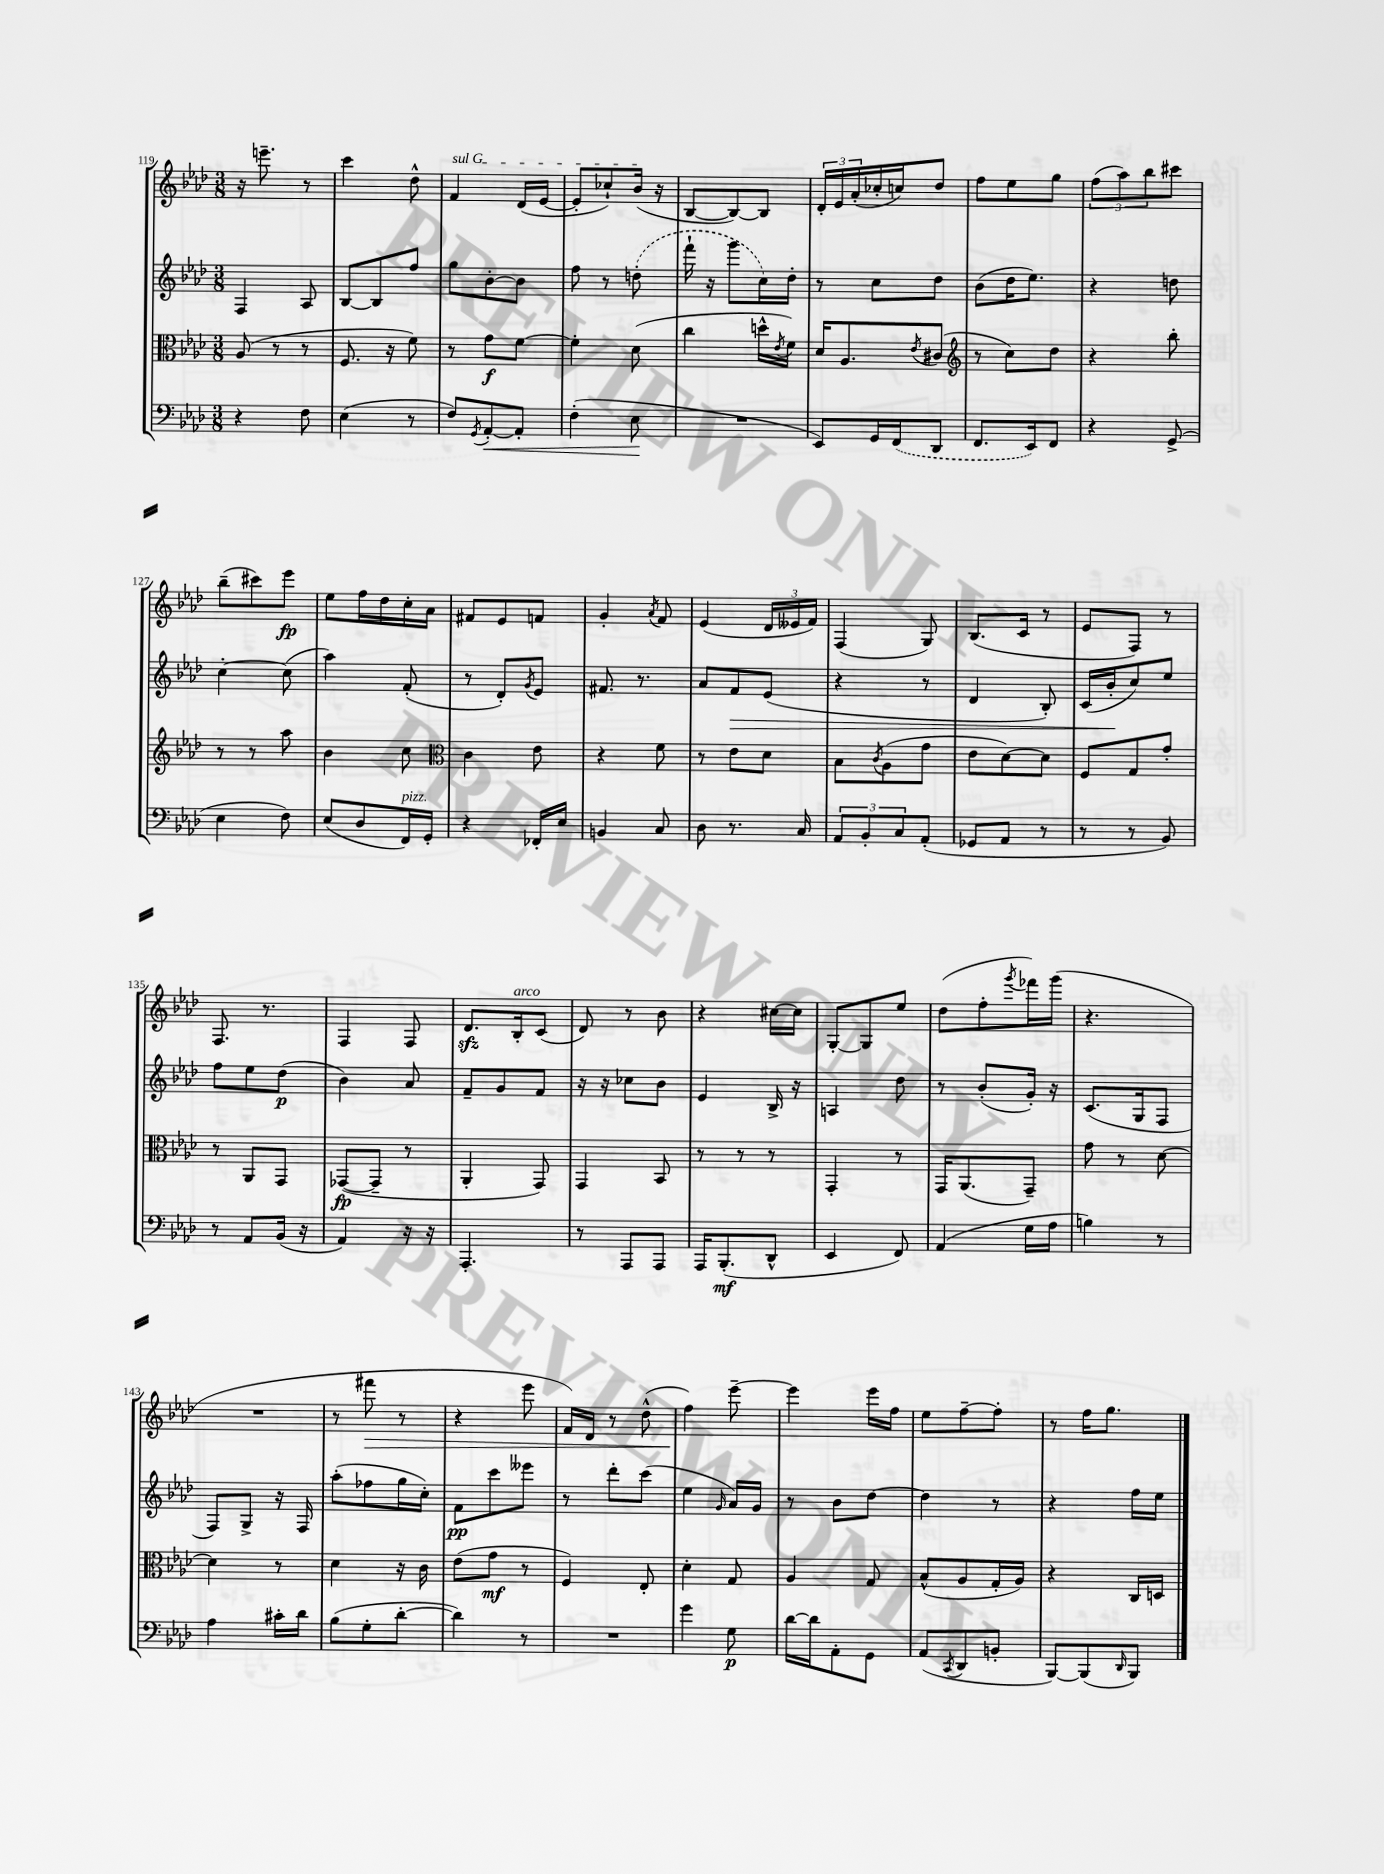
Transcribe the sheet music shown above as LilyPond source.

<<
\new StaffGroup <<
\new Staff = "s0" {
    \clef treble \key aes \major \numericTimeSignature \time 3/8
    r16 e'''8.-- r8 |
    c'''4 des''8-^ |
    \once \override TextSpanner.bound-details.left.text = \markup { \italic "sul G" } f'4\startTextSpan des'16( ees'16~ |
    ees'8-. ces''8-!) bes'16\stopTextSpan( r16 |
    bes8~ bes8~) bes8 |
    \tuplet 3/2 { des'16-. ees'16 aes'16-.( } ces''16-. c''16) des''8 |
    f''8 ees''8 g''8 |
    \tuplet 3/2 { f''8( aes''8) bes''8 } cis'''8 |
    bes''8--( cis'''8) ees'''8\fp |
    ees''8 f''16 des''16 c''16-. aes'16 |
    fis'8 ees'8 f'8 |
    g'4-. \acciaccatura { aes'8 } f'8 |
    ees'4( \tuplet 3/2 { des'16 eeses'16 f'16) } |
    f4( g8) |
    bes8.( c'16 r8 |
    ees'8 f8) r8 |
    f8. r8. |
    f4 f8 |
    des'8.\sfz bes16-.^\markup { \italic "arco" } c'8( |
    des'8) r8 bes'8 |
    r4 cis''16~ cis''16 |
    g8~-. g8 ees''8 |
    des''8( f''8-. \acciaccatura { g'''8 } fes'''16) g'''16( |
    r4. |
    R4. |
    r8 fis'''8\> r8 |
    r4 ees'''8 |
    f'16) des'16 r8 des''8-^( |
    f''4\!) ees'''8~-- |
    ees'''4 ees'''16 f''16 |
    ees''8 f''8~-- f''8-. |
    r8 f''16 g''8. \bar "|." |
}
\new Staff = "s1" {
    \clef treble \key aes \major \numericTimeSignature \time 3/8
    f4 aes8 |
    bes8~ bes8 f''8 |
    g''8 bes'8~-. bes'8 |
    f''8 r8 \once \slurDashed d''8-.( |
    f'''16-! r16 g'''8 c''16) des''16-. |
    r8 c''8 des''8 |
    bes'8( des''16 ees''8.) |
    r4 d''8 |
    c''4~-. c''8( |
    aes''4) f'8-.( |
    r8 des'8-.) \acciaccatura { g'8 } ees'8 |
    fis'8. r8. |
    aes'8 f'8\> ees'8( |
    r4 r8 |
    des'4 bes8-.) |
    c'16( bes'16-.\! c''8) ees''8 |
    f''8 ees''8 des''8\p( |
    bes'4) aes'8 |
    f'8-- g'8 f'8 |
    r16 r16 ces''8 bes'8 |
    ees'4 bes16-> r16 |
    a4 des''8 |
    r8 bes'8-.( g'16-.) r16 |
    c'8.( g16 f8 |
    f8) g8-> r16 f16 |
    aes''8-.( fes''8 g''16 c''16-.) |
    f'8\pp c'''8 eeses'''8 |
    r8 des'''8-. c'''8( |
    ees''4 \grace { g'16 } aes'16) g'16 |
    r8 bes'8 des''8~ |
    des''4 r8 |
    r4 f''16 ees''16 \bar "|." |
}
\new Staff = "s2" {
    \clef alto \key aes \major \numericTimeSignature \time 3/8
    aes8( r8 r8 |
    f8. r16 f'8) |
    r8 g'8\f f'8~ |
    f'4-. des'8( |
    c''4 d''16-^ \acciaccatura { ees'8 } f'16) |
    des'16 aes8. \acciaccatura { ees'8 } cis'8( |
    \clef treble r8 c''8) des''8 |
    r4 bes''8-. |
    r8 r8 aes''8 |
    bes'4 c''8 |
    \clef alto c'4 ees'8 |
    r4 f'8 |
    r8 ees'8 des'8 |
    bes8 \acciaccatura { c'8 } aes8( g'8 |
    ees'8 des'8~) des'8 |
    f8 g8 g'8-. |
    r8 aes,8 g,8 |
    ges,8~\fp( ges,8-- r8 |
    aes,4-. g,8) |
    g,4 bes,8 |
    r8 r8 r8 |
    g,4-. r8 |
    g,16 aes,8.( g,8--) |
    g'8 r8 des'8~ |
    des'4 r8 |
    des'4 r16 c'16 |
    ees'8( g'8\mf r8 |
    f4) ees8-. |
    des'4-. g8 |
    aes4 g8 |
    bes8-^( aes8 g16-. aes16) |
    r4 c16 d16 \bar "|." |
}
\new Staff = "s3" {
    \clef bass \key aes \major \numericTimeSignature \time 3/8
    r4 f8 |
    ees4( r8 |
    f8) \acciaccatura { g,8 } aes,8~-.\< aes,8-. |
    f4-.( ees8\! |
    R4. |
    ees,8) g,16 \once \slurDashed f,16( des,8 |
    f,8. ees,16) f,8 |
    r4 g,8->( |
    ees4 f8) |
    ees8( des8 f,16^\markup { \italic "pizz." }) g,16-. |
    r4 fes,16-. ees16 |
    b,4 c8 |
    des8 r8. c16 |
    \tuplet 3/2 { aes,8 bes,8-. c8 } aes,8-.( |
    ges,8 aes,8 r8 |
    r8 r8 bes,8) |
    r8 aes,8 bes,16( r16 |
    aes,4) r16 r16 |
    aes,,4.-. |
    r8 aes,,8 aes,,8 |
    aes,,16 bes,,8.-.\mf( des,8-^ |
    ees,4 f,8) |
    aes,4( g16 aes16 |
    b4) r8 |
    aes4 cis'16-. des'16 |
    bes8( g8-. des'8~-. |
    des'4) r8 |
    R4. |
    g'4 g8\p |
    des'16~ des'16 aes,8-. g,8 |
    aes,8( \acciaccatura { c,8 } des,8 b,8-. |
    bes,,8~) bes,,8( \grace { des,16 } bes,,8) \bar "|." |
}
>>
>>
\layout { \context { \Score currentBarNumber = #119 } }
